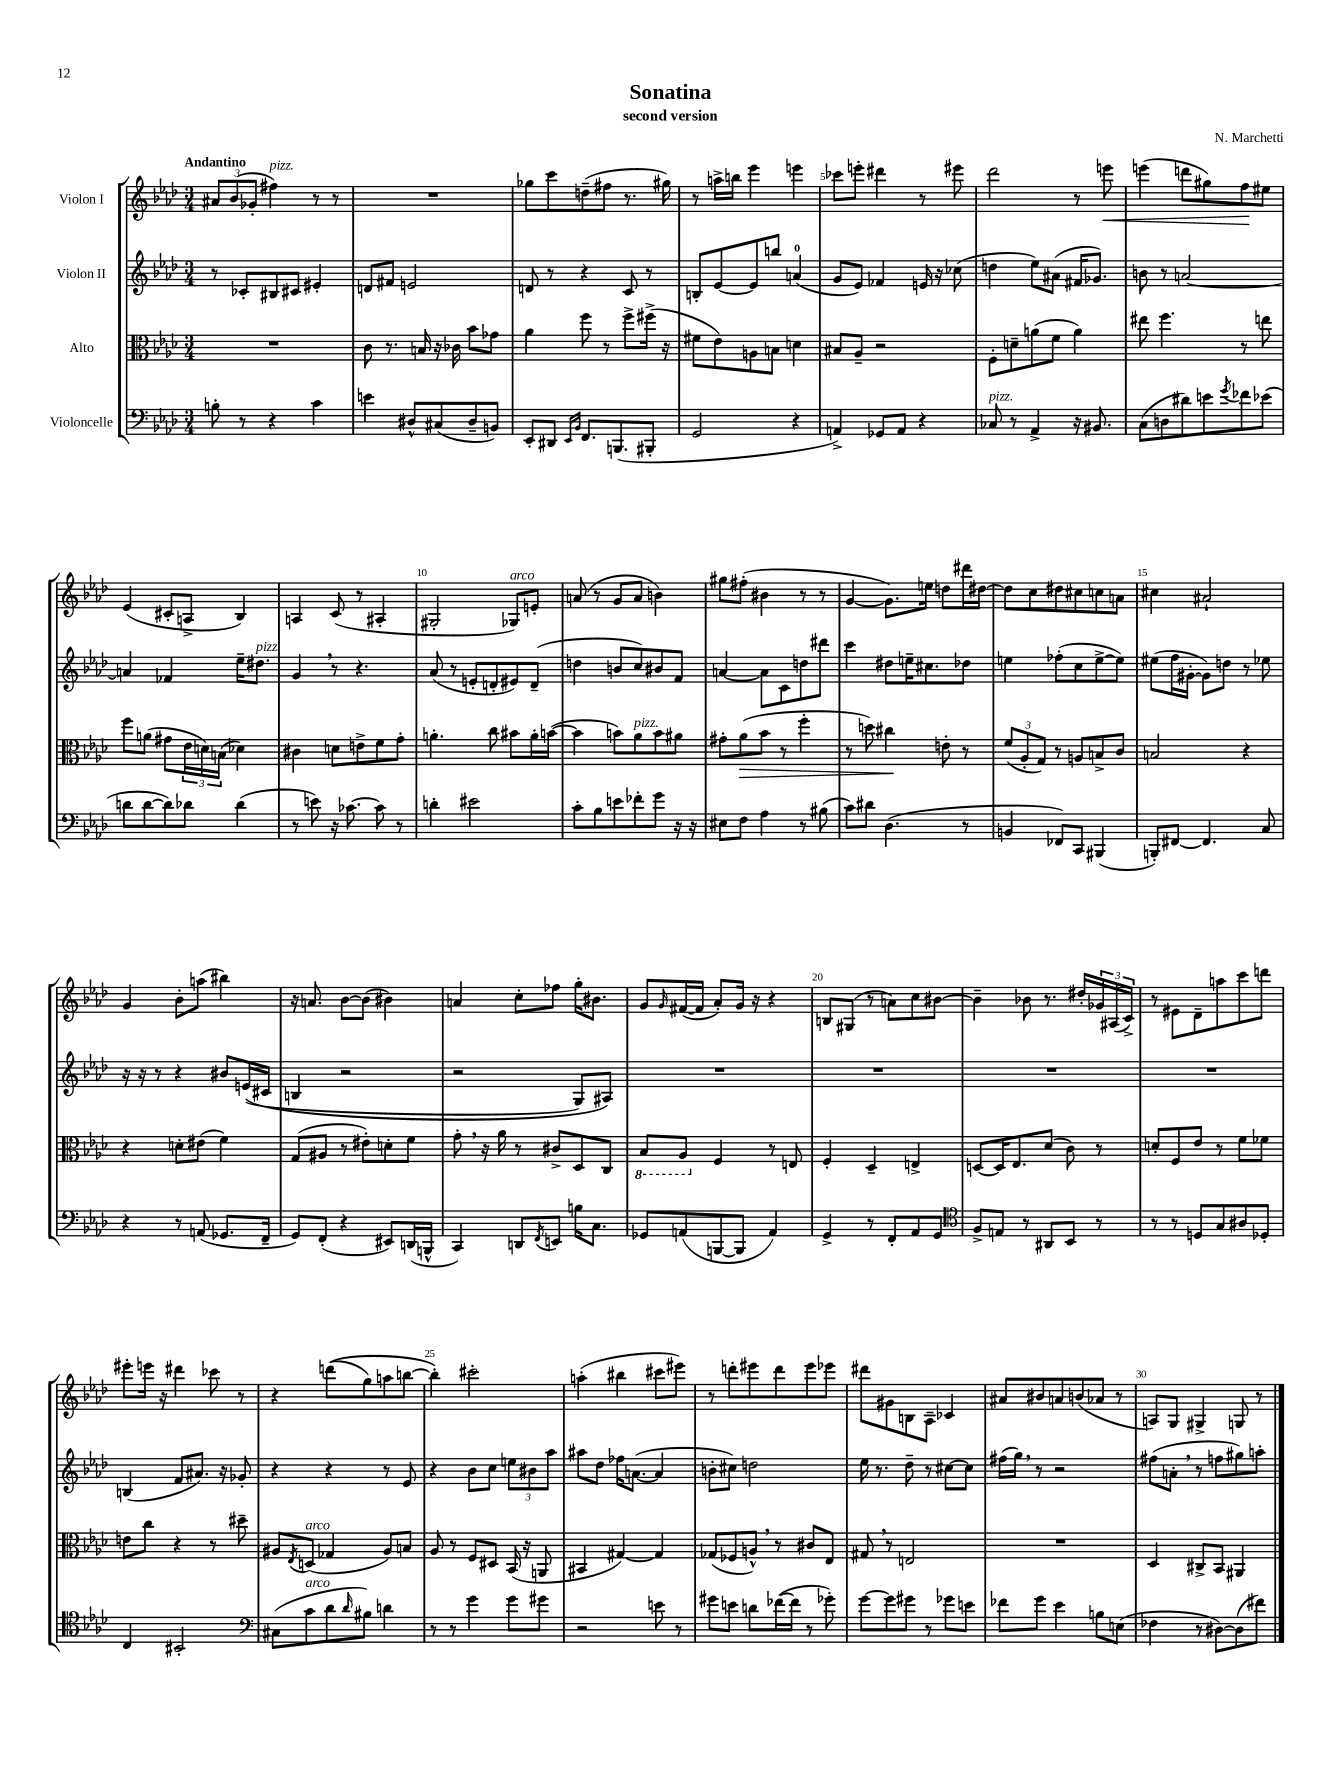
\header { title = "Sonatina" composer = "N. Marchetti" subtitle = "second version" }
<<
\new StaffGroup <<
\new Staff = "s0" \with { instrumentName = "Violon I" } {
    \clef treble \key aes \major \numericTimeSignature \time 3/4 \tempo "Andantino"
    \tuplet 3/2 { ais'8 bes'8( ges'8-. } fis''4^\markup { \italic "pizz." }) r8 r8 |
    R2. |
    ges''8 c'''8 d''8--( fis''8 r8. gis''16) |
    r8 a''16-> b''16 ees'''4 e'''4 |
    ces'''8 e'''8-. dis'''4 r8 eis'''8 |
    des'''2 r8 e'''8\< |
    e'''4( d'''8 gis''8) f''8\! eis''8 |
    ees'4( cis'8-. a8-> bes4) |
    a4 c'8( r8 ais4-. |
    gis2-. ges8^\markup { \italic "arco" }) e'8-. |
    a'8( r8 g'8 a'8 b'4) |
    gis''8 fis''8-.( bis'4 r8 r8 |
    g'4~ g'8.) e''16 d''8 dis'''16 dis''16~ |
    dis''8 c''8 dis''8 cis''8 c''8 a'8 |
    cis''4 ais'2-! |
    g'4 bes'8-. a''8( bis''4) |
    r16 a'8. bes'8~ bes'8( bis'4) |
    a'4 c''8-. fes''8 g''16-. bis'8. |
    g'8 \grace { g'16 } fis'16~( fis'16 aes'8-.) g'16 r16 r4 |
    b8 gis8( r8 a'8) c''8 bis'8~ |
    bis'4-- bes'8 r8. dis''16-. \tuplet 3/2 { ges'16 ais16( c'16->) } |
    r8 eis'8 des'8-- a''8 c'''8 d'''8 |
    eis'''8-. e'''16 r16 dis'''4 ces'''8 r8 |
    r4 d'''8(\( g''8) a''8 b''8~ |
    b''4-.\) cis'''2-. |
    a''4-.( bis''4 cis'''8 eis'''8) |
    r8 d'''8-. eis'''8 d'''8 eis'''8 ees'''8 |
    dis'''8 gis'8 b8 aes8-- ces'4 |
    ais'8 bis'8 a'8 b'8( aes'8 r8 |
    a8) g8 gis4-> g8 r8 \bar "|." |
}
\new Staff = "s1" \with { instrumentName = "Violon II" } {
    \clef treble \key aes \major \numericTimeSignature \time 3/4
    r8 ces'8-. bis8 cis'8 eis'4-. |
    d'8 fis'8 e'2 |
    d'8 r8 r4 c'8 r8 |
    b8-. ees'8~ ees'8 b''8 a'4-0( |
    g'8 ees'8) fes'4 e'16 r16 ces''8( |
    d''4 ees''8) ais'8( fis'16 ges'8.) |
    b'8 r8 a'2~ |
    a'4 fes'4 ees''16-- dis''8.^\markup { \italic "pizz." } |
    g'4 \breathe r8 r4. |
    aes'8( r8 e'8-. d'8-. eis'8) d'8--( |
    d''4 b'8 c''8) bis'8 f'8 |
    a'4~ a'8 c'8 d''8 dis'''8 |
    c'''4 dis''8 e''16-- cis''8. des''8 |
    e''4 fes''8-.( c''8 e''8~-> e''8) |
    eis''8( f''16 gis'16~-. gis'8) d''8 r8 ees''8 |
    r16 r16 r8 r4 bis'8 e'16(\( cis'16 |
    b4 r2 |
    r2 g8) ais8\) |
    R2. |
    R2. |
    R2. |
    R2. |
    b4( f'8 ais'8.) r16 ges'8-. |
    r4 r4 r8 ees'8 |
    r4 bes'8 c''8 \tuplet 3/2 { e''8 bis'8 aes''8 } |
    ais''8 des''8 fes''16 a'8.~( a'4 |
    b'8-. cis''8) d''2 |
    ees''16 r8. des''8-- r8 cis''8~ cis''8 |
    fis''16( g''16) \breathe r8 r2 |
    fis''8( a'8-. \breathe r8 f''8 gis''8) a''8-. \bar "|." |
}
\new Staff = "s2" \with { instrumentName = "Alto" } {
    \clef alto \key aes \major \numericTimeSignature \time 3/4
    R2. |
    c'8 r8. b16 r16 ces'16 bes'8 ges'8 |
    aes'4 f''8 r8 f''8-> fis''16->( r16 |
    fis'8 ees'8) a8 b8 d'4 |
    bis8 aes8-- r2 |
    f8-. d'8-- a'8( f'8 a'4) |
    eis''8 f''4. r8 e''8 |
    f''8 a'8( gis'8 \tuplet 3/2 { ees'16 d'16) b16( } des'4) |
    cis'4 d'8 e'8-> f'8 g'8-. |
    a'4.-. c''8 bis'8 a'16-. b'16~( |
    b'4 b'8) aes'8^\markup { \italic "pizz." } b'8 ais'8 |
    gis'8-. aes'8\>( bes'8 r8 f''4-. |
    r8 d''8) cis''4\! e'8-. r8 |
    \tuplet 3/2 { f'8( aes8-. g8) } r8 a8 b8-> c'8 |
    b2 r4 |
    r4 d'8-. eis'8( f'4) |
    g8( ais8 r8 eis'8-.) d'8-. f'8 |
    g'8-. \breathe r16 aes'16 r8 cis'8-> des8 c8 |
    \ottava #-1 bes,8 aes,8 \ottava #0 f4 r8 e8 |
    f4-. des4-- e4-> |
    d8~ d16 ees8. des'8( c'8) r8 |
    d'8-. f8 ees'8 r8 f'8 fes'8 |
    e'8 c''8 r4 r8 dis''8-- |
    ais8 \acciaccatura { ees8 } d8^\markup { \italic "arco" }( ges4 ais8) b8 |
    aes8 r8 f8 dis8 bes,16( r16 a,8 |
    bis,4 gis4~) gis4 |
    ges8( fes8 a8-^) \breathe r8 cis'8 ees8 |
    gis8 \breathe r8 e2 |
    R2. |
    des4 cis8-> bes,8 ais,4 \bar "|." |
}
\new Staff = "s3" \with { instrumentName = "Violoncelle" } {
    \clef bass \key aes \major \numericTimeSignature \time 3/4
    b8-. r8 r4 c'4 |
    e'4 dis8-^ cis8( dis8-- b,8) |
    ees,8-. dis,8 \grace { ees,16 bes,16 } f,8. b,,8.( bis,,8-. |
    g,2 r4 |
    a,4->) ges,8 a,8 r4 |
    ces8^\markup { \italic "pizz." } r8 aes,4-> r16 bis,8. |
    c8( d8 dis'8) e'8 \acciaccatura { g'8 } fes'8 ees'8( |
    d'8 d'8~ d'8) des'8 des'4( |
    r8 e'8) r16 ces'8.~ ces'8 r8 |
    d'4-. eis'2 |
    c'8-. bes8 e'8 fes'8-. g'8 r16 r16 |
    eis8 f8 aes4 r8 bis8( |
    c'8) dis'8 des4.( r8 |
    b,4 fes,8) c,8 bis,,4( |
    b,,8-.) fis,8~ fis,4. c8 |
    r4 r8 a,8( ges,8. f,16-- |
    g,8) f,8-.( r4 eis,8) d,16( b,,16-^ |
    c,4) d,8 \acciaccatura { f,8 } e,8 b16 c8. |
    ges,8 a,8( b,,8~ b,,8 a,4) |
    g,4-> r8 f,8-. aes,8 g,8 |
    \clef tenor f8-> e8 r8 ais,8 bes,8 r8 |
    r8 r8 d8 g8 ais8 des8-. |
    c4 bis,2-. |
    \clef bass cis8( c'8^\markup { \italic "arco" } des'8 \grace { des'16 } bis8) d'4 |
    r8 r8 g'4 g'8 gis'8 |
    r2 e'8 r8 |
    gis'8 e'8 d'8 fes'16~( fes'16 r8 ges'8-.) |
    g'8~ g'8 gis'8 r8 ges'8 e'8 |
    fes'8 g'8 ees'4 b8 e8( |
    fes4 r8 dis8~) dis8( fis'8) \bar "|." |
}
>>
>>
\layout { \context { \Score \override BarNumber.break-visibility = ##(#f #t #t) barNumberVisibility = #(every-nth-bar-number-visible 5) } }
